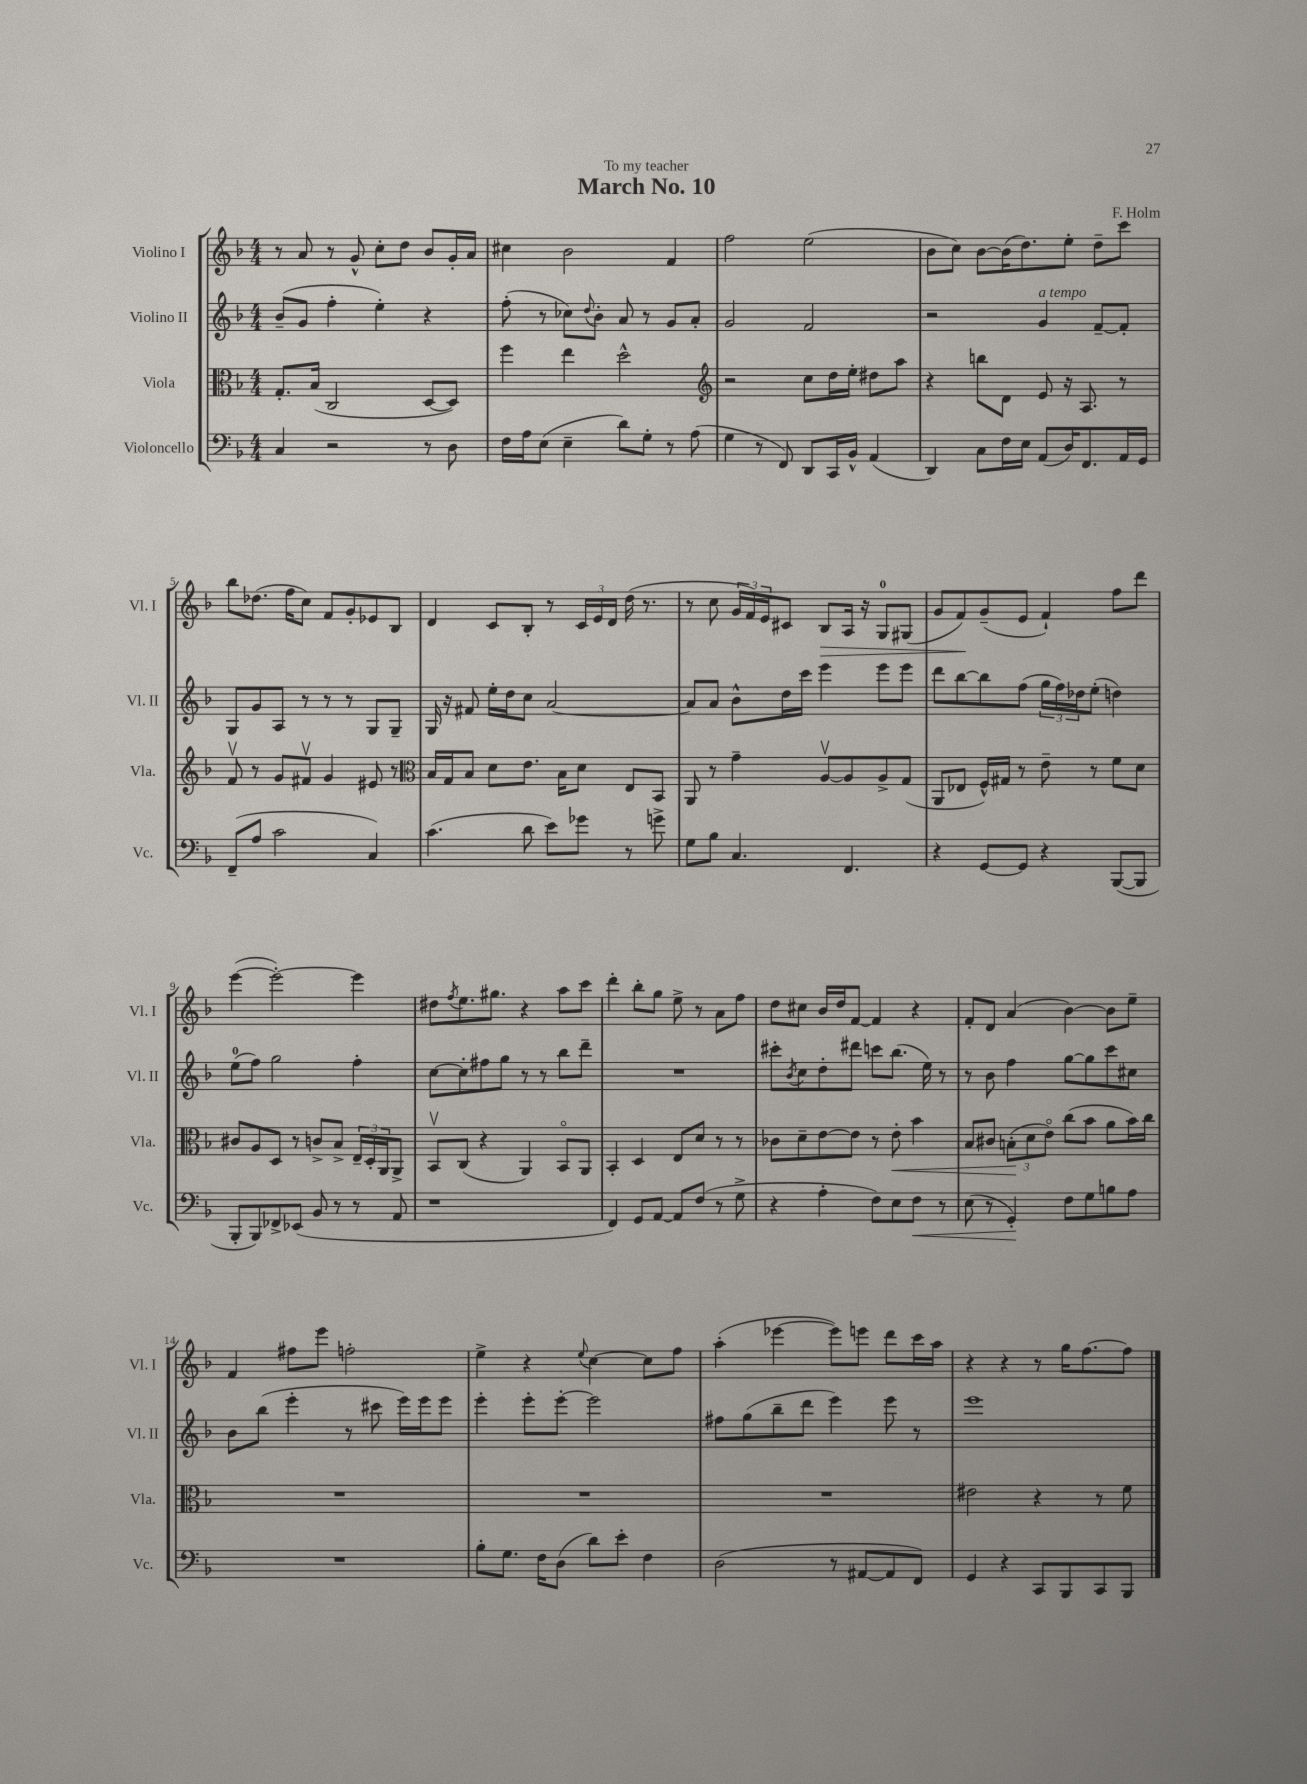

**kern	**dynam	**kern	**dynam	**kern	**kern	**dynam
*part4	*part4	*part3	*part3	*part2	*part1	*part1
*staff4	*staff4	*staff3	*staff3	*staff2	*staff1	*staff1
*I"Violoncello	*	*I"Viola	*	*I"Violino II	*I"Violino I	*
*I'Vc.	*	*I'Vla.	*	*I'Vl. II	*I'Vl. I	*
*clefF4	*	*clefC3	*	*clefG2	*clefG2	*
*k[b-]	*	*k[b-]	*	*k[b-]	*k[b-]	*
*M4/4	*	*M4/4	*	*M4/4	*M4/4	*
=1	=1	=1	=1	=1	=1	=1
4C/	.	8.G'/L	.	(8b-~/L	8r	.
.	.	.	.	8g/J	8a/	.
.	.	(16B-/Jk	.	.	.	.
2r	.	2C/	.	4ff'\	8r	.
.	.	.	.	.	8g^^/	.
.	.	.	.	4ee'\)	8cc'\L	.
.	.	.	.	.	8dd\J	.
8r	.	[8D/L	.	4r	8b-/L	.
8D\	.	8D/J])	.	.	16g'/L	.
.	.	.	.	.	16a/JJ	.
=2	=2	=2	=2	=2	=2	=2
16F\LL	.	4ff\	.	(8ff'\	4cc#X\	.
16A\J	.	.	.	.	.	.
(8E\J	.	.	.	8r	.	.
4E~\	.	4ee\	.	8cc-X\L)	2b-\	.
.	.	.	.	8qqdd/	.	.
.	.	.	.	8b-'\J	.	.
8d\L)	.	2dd^^\	.	8a/	.	.
8G'\J	.	.	.	8r	.	.
8r	.	.	.	8g/L	4f/	.
(8A\	.	.	.	8a'/J	.	.
=3	=3	=3	=3	=3	=3	=3
*	*	*clefG2	*	*	*	*
4G\	.	2r	.	2g/	2ff\	.
8r	.	.	.	.	.	.
8FF/)	.	.	.	.	.	.
8DD/L	.	8cc\L	.	2f/	(2ee\	.
16CC/L	.	16dd\L	.	.	.	.
16BB-^^/JJ	.	16ee'\JJ	.	.	.	.
(4AA/	.	8dd#X\L	.	.	.	.
.	.	8aa\J	.	.	.	.
=4	=4	=4	=4	=4	=4	=4
4DD/)	.	4r	.	2r	8b-\L	.
.	.	.	.	.	8cc\J)	.
8C\L	.	8bbn\L	.	.	[8b-\L	.
16F\L	.	8d\J	.	.	(16b-\K]	.
16E\JJ	.	.	.	.	8.dd\)	.
!	!	!	!	!LO:TX:a:i:t=a tempo	!	!
(8AA/L	.	8e/	.	4g/	.	.
16D/K)	.	16r	.	.	8ee'\J	.
8.FF/	.	8.A/	.	.	.	.
.	.	.	.	[8f~/L	8dd~\L	.
16AA/L	.	8r	.	8f'/J]	8ccc\J	.
16GG/JJ	.	.	.	.	.	.
!!LO:LB:g=z
=5	=5	=5	=5	=5	=5	=5
(8FF~/L	.	8fv/	.	8G/L	8bb-\L	.
8A/J	.	8r	.	8g/	(8.dd-X\J	.
2c\	.	8g/L	.	8A/J	.	.
.	.	.	.	.	16ff\KL	.
.	.	8f#Xv/J	.	8r	8cc\J)	.
.	.	4g/	.	8r	8f/L	.
.	.	.	.	8r	8g'/	.
4C/)	.	8e#X/	.	8G/L	8e-X/	.
.	.	8r	.	8G~/J	8B-/J	.
=6	=6	=6	=6	=6	=6	=6
*	*	*clefC3	*	*	*	*
(4.c\	.	16B-/LL	.	16G/	4d/	.
.	.	16G/J	.	16r	.	.
.	.	8B-/J	.	8f#X/	.	.
.	.	8d\L	.	16ee'\LL	8c/L	.
.	.	.	.	16dd\J	.	.
8d\	.	8.e\J	.	8cc\J	8B-'/J	.
8e\L)	.	.	.	[2a/	8r	.
.	.	16B-\KL	.	.	.	.
8g-X\J	.	8d\J	.	.	24c/LL	.
.	.	.	.	.	24e/	.
.	.	.	.	.	24d/JJ	.
8r	.	8E/L	.	.	(16dd\	.
.	.	.	.	.	8.r	.
8gn^\	.	8BB-/J	.	.	.	.
=7	=7	=7	=7	=7	=7	=7
8G\L	.	8AA/	.	8a/L]	8r	.
8B-\J	.	8r	.	8a/J	8cc\	.
4.C/	.	4g~\	.	8b-^^\L	24g/LL	.
.	.	.	.	.	24f/)	.
.	.	.	.	.	24e/J	.
.	.	.	.	16dd\L	8c#X/J	.
.	.	.	.	16ccc\JJ	.	.
!	!	!	!	!	!	!LO:HP:b
.	.	[8Av/L	.	4eee\	8B-/L	>
4.FF/	.	8A/]	.	.	16A/Jk	.
.	.	.	.	.	16r	.
.	.	8A^/	.	8eee\L	8G/L	.
.	.	(8G/J	.	8eee\J	(8G#X/J	.
=8	=8	=8	=8	=8	=8	=8
4r	.	8AA/L	.	8ddd\L	8g/L	.
.	.	8E-X/J	.	[8bb-\	8f/)	.
[8GG/L	.	16F^^/LL)	.	8bb-\]	(8g~/	]
.	.	16G#X/JJ	.	.	.	.
8GG/J]	.	8r	.	(8ff\J	8e/J	.
4r	.	8e~\	.	24gg\LL	4f`/)	.
.	.	.	.	24ff\)	.	.
.	.	.	.	24dd-X\J	.	.
.	.	8r	.	(8ee'\J	.	.
([8BBB-/L	.	8f\L	.	4ddn\)	8ff\L	.
8BBB-/J]	.	8d\J	.	.	8ddd\J	.
!!LO:LB:g=z
=9	=9	=9	=9	=9	=9	=9
8BBB-'/L	.	8c#X/L	.	(8ee\L	([4eee\	.
8BBB-/)	.	8A/	.	8ff\J)	.	.
8FF-X^/	.	8D/J	.	2gg\	2eee'\_)	.
(8EE-X/J	.	8r	.	.	.	.
8BB-/	.	8cn^/L	.	.	.	.
8r	.	8B-^/J	.	.	.	.
8r	.	24E~/LL	.	4ff'\	4eee\]	.
.	.	24D'/	.	.	.	.
.	.	24AA/J	.	.	.	.
8AA/	.	8AA^/J	.	.	.	.
=10	=10	=10	=10	=10	=10	=10
1r	.	8BB-v/L	.	[8cc\L	8dd#X\L	.
.	.	.	.	.	8qff/	.
.	.	(8C/J	.	8cc'\]	8.ee\	.
.	.	4r	.	8ff#X\	.	.
.	.	.	.	.	8.gg#X\J	.
.	.	.	.	8gg\J	.	.
.	.	4AA/)	.	8r	4r	.
.	.	.	.	8r	.	.
.	.	8BB-/L	.	8bb-\L	8aa\L	.
.	.	8AA/J	.	8ddd~\J	8ccc\J	.
=11	=11	=11	=11	=11	=11	=11
4FF/)	.	4BB-'/	.	1r	4ddd'\	.
8GG/L	.	4D/	.	.	8bb-'\L	.
[8AA/J	.	.	.	.	8gg\J	.
8AA/L]	.	8E/L	.	.	8ee^\	.
(8F/J	.	8d/J	.	.	8r	.
8r	.	8r	.	.	8a\L	.
8G^\	.	8r	.	.	8ff\J	.
=12	=12	=12	=12	=12	=12	=12
4r	.	8c-X\L	.	8ccc#X'\L	8dd\L	.
.	.	.	.	8qb-/	.	.
.	.	8d~\	.	8cc\	8cc#X\J	.
4A'\	.	[8e\	.	8dd'\	16b-/LL	.
.	.	.	.	.	16dd/J	.
.	.	8e\J]	.	8ddd#X\J	[8f/J	.
8F\L)	.	8r	.	8cccn\L	4f/]	.
!	!	!	!LO:HP:b	!	!	!
8E\	.	8e'\	<	(8.bb-\J	.	.
!	!LO:HP:b	!	!	!	!	!
8F\J	<	4b-\	.	.	4r	.
.	.	.	.	16ee\)	.	.
8r	.	.	.	8r	.	.
=13	=13	=13	=13	=13	=13	=13
(8E\	.	8B-/L	.	8r	8f'/L	.
8r	.	8c#X/J	.	8b-\	8d/J	.
4GG'/)	.	(12Bn'\L	.	4ff\	(4a/	.
.	.	12d\	[	.	.	.
.	.	12e\J)	.	.	.	.
8F\L	[	(8cc\L	.	[8gg\L	[4b-\)	.
8G\	.	8b-\J	.	8gg\]	.	.
8Bn\	.	8a\L	.	8ccc\	8b-\L]	.
8A\J	.	16b-\L)	.	8cc#X\J	8ee~\J	.
.	.	16cc\JJ	.	.	.	.
!!LO:LB:g=z
=14	=14	=14	=14	=14	=14	=14
1r	.	1r	.	8b-\L	4f/	.
.	.	.	.	(8bb-\J	.	.
.	.	.	.	4eee'\	8ff#X\L	.
.	.	.	.	.	8eee\J	.
.	.	.	.	8r	2ffn'\	.
.	.	.	.	8ccc#X\	.	.
.	.	.	.	16eee\LL)	.	.
.	.	.	.	16eee\J	.	.
.	.	.	.	8eee\J	.	.
=15	=15	=15	=15	=15	=15	=15
8B-'\L	.	1r	.	4eee'\	4ee^\	.
8.G\J	.	.	.	.	.	.
.	.	.	.	8eee'\L	4r	.
16F\KL	.	.	.	.	.	.
(8D\J	.	.	.	[8eee'\J	.	.
.	.	.	.	.	8qqee/	.
8d\L)	.	.	.	2eee\]	[4cc\	.
8e'\J	.	.	.	.	.	.
4F\	.	.	.	.	8cc\L]	.
.	.	.	.	.	8ff\J	.
=16	=16	=16	=16	=16	=16	=16
(2D\	.	1r	.	8ff#X\L	(4aa'\	.
.	.	.	.	(8gg\	.	.
.	.	.	.	8bb-~\	[4eee-X\	.
.	.	.	.	8ddd\J	.	.
8r	.	.	.	4eee\)	8eee-\L])	.
[8AA#X/L	.	.	.	.	8eeen\J	.
8AA#/]	.	.	.	8eee\	8ddd\L	.
8FF/J)	.	.	.	8r	16ccc\L	.
.	.	.	.	.	16aa\JJ	.
=17	=17	=17	=17	=17	=17	=17
4GG/	.	2e#X\	.	1eee	4r	.
4r	.	.	.	.	4r	.
8CC/L	.	4r	.	.	8r	.
8BBB-/	.	.	.	.	16gg\KL	.
.	.	.	.	.	[8.ff\	.
8CC/	.	8r	.	.	.	.
8BBB-/J	.	8f\	.	.	8ff\J]	.
==	==	==	==	==	==	==
*-	*-	*-	*-	*-	*-	*-
